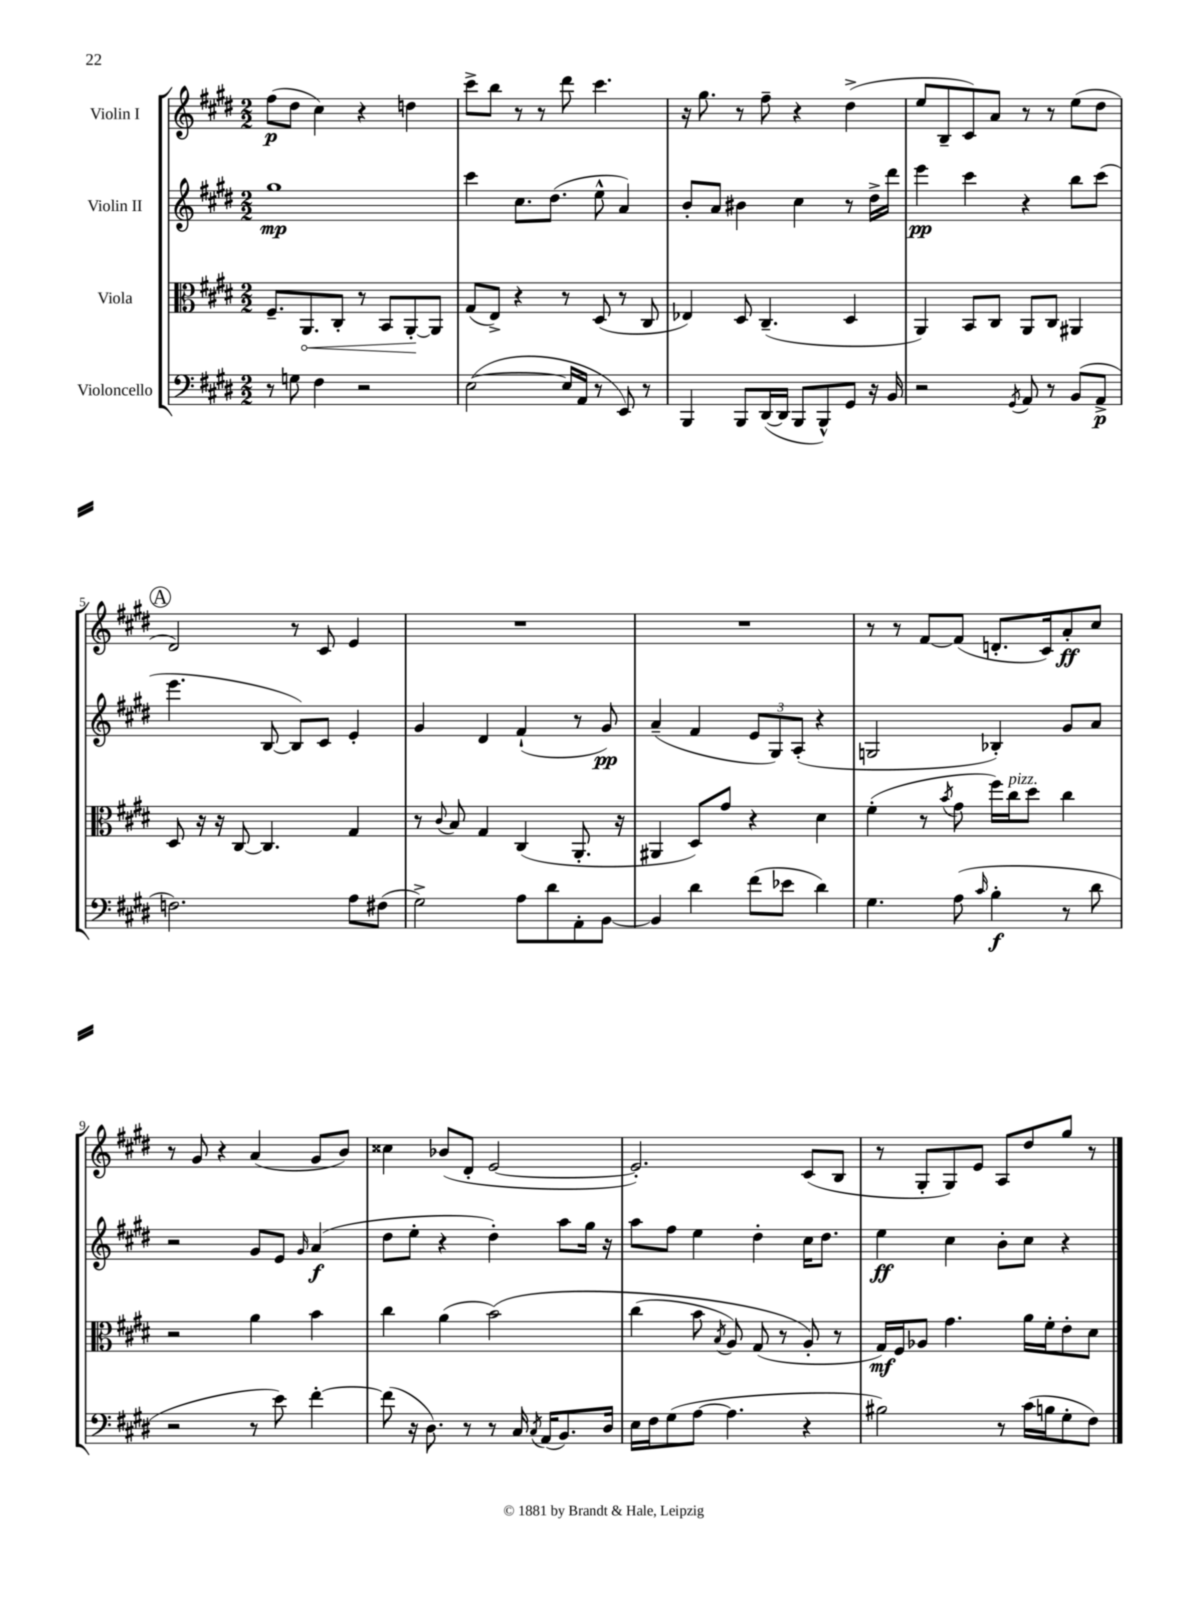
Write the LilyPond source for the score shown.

<<
\new StaffGroup <<
\new Staff = "s0" \with { instrumentName = "Violin I" } {
    \clef treble \key e \major \numericTimeSignature \time 2/2
    \autoBeamOff fis''8[\p( dis''8] cis''4) r4 d''4 |
    cis'''8[-> b''8] r8 r8 dis'''8 cis'''4. |
    r16 gis''8. r8 fis''8-- r4 dis''4->( |
    e''8[ b8-- cis'8) a'8] r8 r8 e''8[( dis''8] |
    \mark \markup { \circle "A" } dis'2) r8 cis'8 e'4 |
    R1 |
    R1 |
    r8 r8 fis'8[~ fis'8]( d'8.[-. cis'16) a'8-.\ff cis''8] |
    r8 gis'8 r4 a'4( gis'8[ b'8]) |
    cisis''4 bes'8[( dis'8]-. e'2~ |
    e'2.-.) cis'8[( b8] |
    r8 gis8[-. gis8) e'8] a8[ dis''8 gis''8] r8 \bar "|." |
}
\new Staff = "s1" \with { instrumentName = "Violin II" } {
    \clef treble \key e \major \numericTimeSignature \time 2/2
    \autoBeamOff gis''1\mp |
    cis'''4 cis''8.[ dis''8.]( e''8-^ a'4) |
    b'8[-. a'8] bis'4 cis''4 r8 dis''16[-> dis'''16] |
    e'''4\pp cis'''4 r4 b''8[ cis'''8]( |
    \mark \markup { \circle "A" } e'''4. b8~ b8[) cis'8] e'4-. |
    gis'4 dis'4 fis'4-!( r8 gis'8\pp) |
    a'4--( fis'4 \tuplet 3/2 { e'8[ gis8) a8]-.( } r4 |
    g2 bes4-.) gis'8[ a'8] |
    r2 gis'8[ e'8] \grace { gis'16 } a'4\f( |
    dis''8[ e''8]-. r4 dis''4-.) a''8[ gis''16] r16 |
    a''8[ fis''8] e''4 dis''4-. cis''16[ dis''8.] |
    e''4\ff cis''4 b'8[-. cis''8] r4 \bar "|." |
}
\new Staff = "s2" \with { instrumentName = "Viola" } {
    \clef alto \key e \major \numericTimeSignature \time 2/2
    \autoBeamOff fis8.[-- \once \override Hairpin.circled-tip = ##t a,8.\< cis8]-. r8 b,8[ a,8~-.\! a,8] |
    gis8[( e8]->) r4 r8 dis8( r8 cis8 |
    ees4) dis8 cis4.--( dis4 |
    a,4) b,8[ cis8] a,8[ cis8] ais,4 |
    \mark \markup { \circle "A" } dis8 r16 r16 cis8~ cis4. gis4 |
    r8 \appoggiatura { cis'8 } b8 gis4 cis4( a,8.-. r16 |
    ais,4 dis8[) gis'8] r4 dis'4 |
    fis'4-.( r8 \acciaccatura { b'8 } gis'8 fis''16[) cis''16^\markup { \italic "pizz." } dis''8] cis''4 |
    r2 a'4 b'4 |
    cis''4 a'4( b'2)\( |
    cis''4( b'8 \acciaccatura { b8 } a8) gis8( r8 a8-.\) r8 |
    gis16[\mf) fis16 aes8] gis'4. a'16[ fis'16-. e'8-. dis'8] \bar "|." |
}
\new Staff = "s3" \with { instrumentName = "Violoncello" } {
    \clef bass \key e \major \numericTimeSignature \time 2/2
    \autoBeamOff r8 g8 fis4 r2 |
    e2~( e16[ a,16] r8 e,8) r8 |
    b,,4 b,,8[ dis,16~( dis,16] b,,8[ b,,8-^) gis,8] r16 b,16 |
    r2 \acciaccatura { gis,8 } a,8 r8 b,8[( a,8]->\p |
    \mark \markup { \circle "A" } f2.) a8[ fis8]( |
    gis2->) a8[ dis'8 a,8-. b,8]~ |
    b,4 dis'4 fis'8[( ees'8] dis'4) |
    gis4. a8( \grace { cis'16 } b4-.\f r8 dis'8 |
    r2 r8 e'8) fis'4~-. |
    fis'8( r16 dis8.) r8 r8 cis16 \acciaccatura { cis8 } a,16[( b,8.) dis16] |
    e16[ fis16 gis8( a8]~ a4. r4 |
    bis2) r8 cis'16[( b16 gis8-. fis8]) \bar "|." |
}
>>
>>
